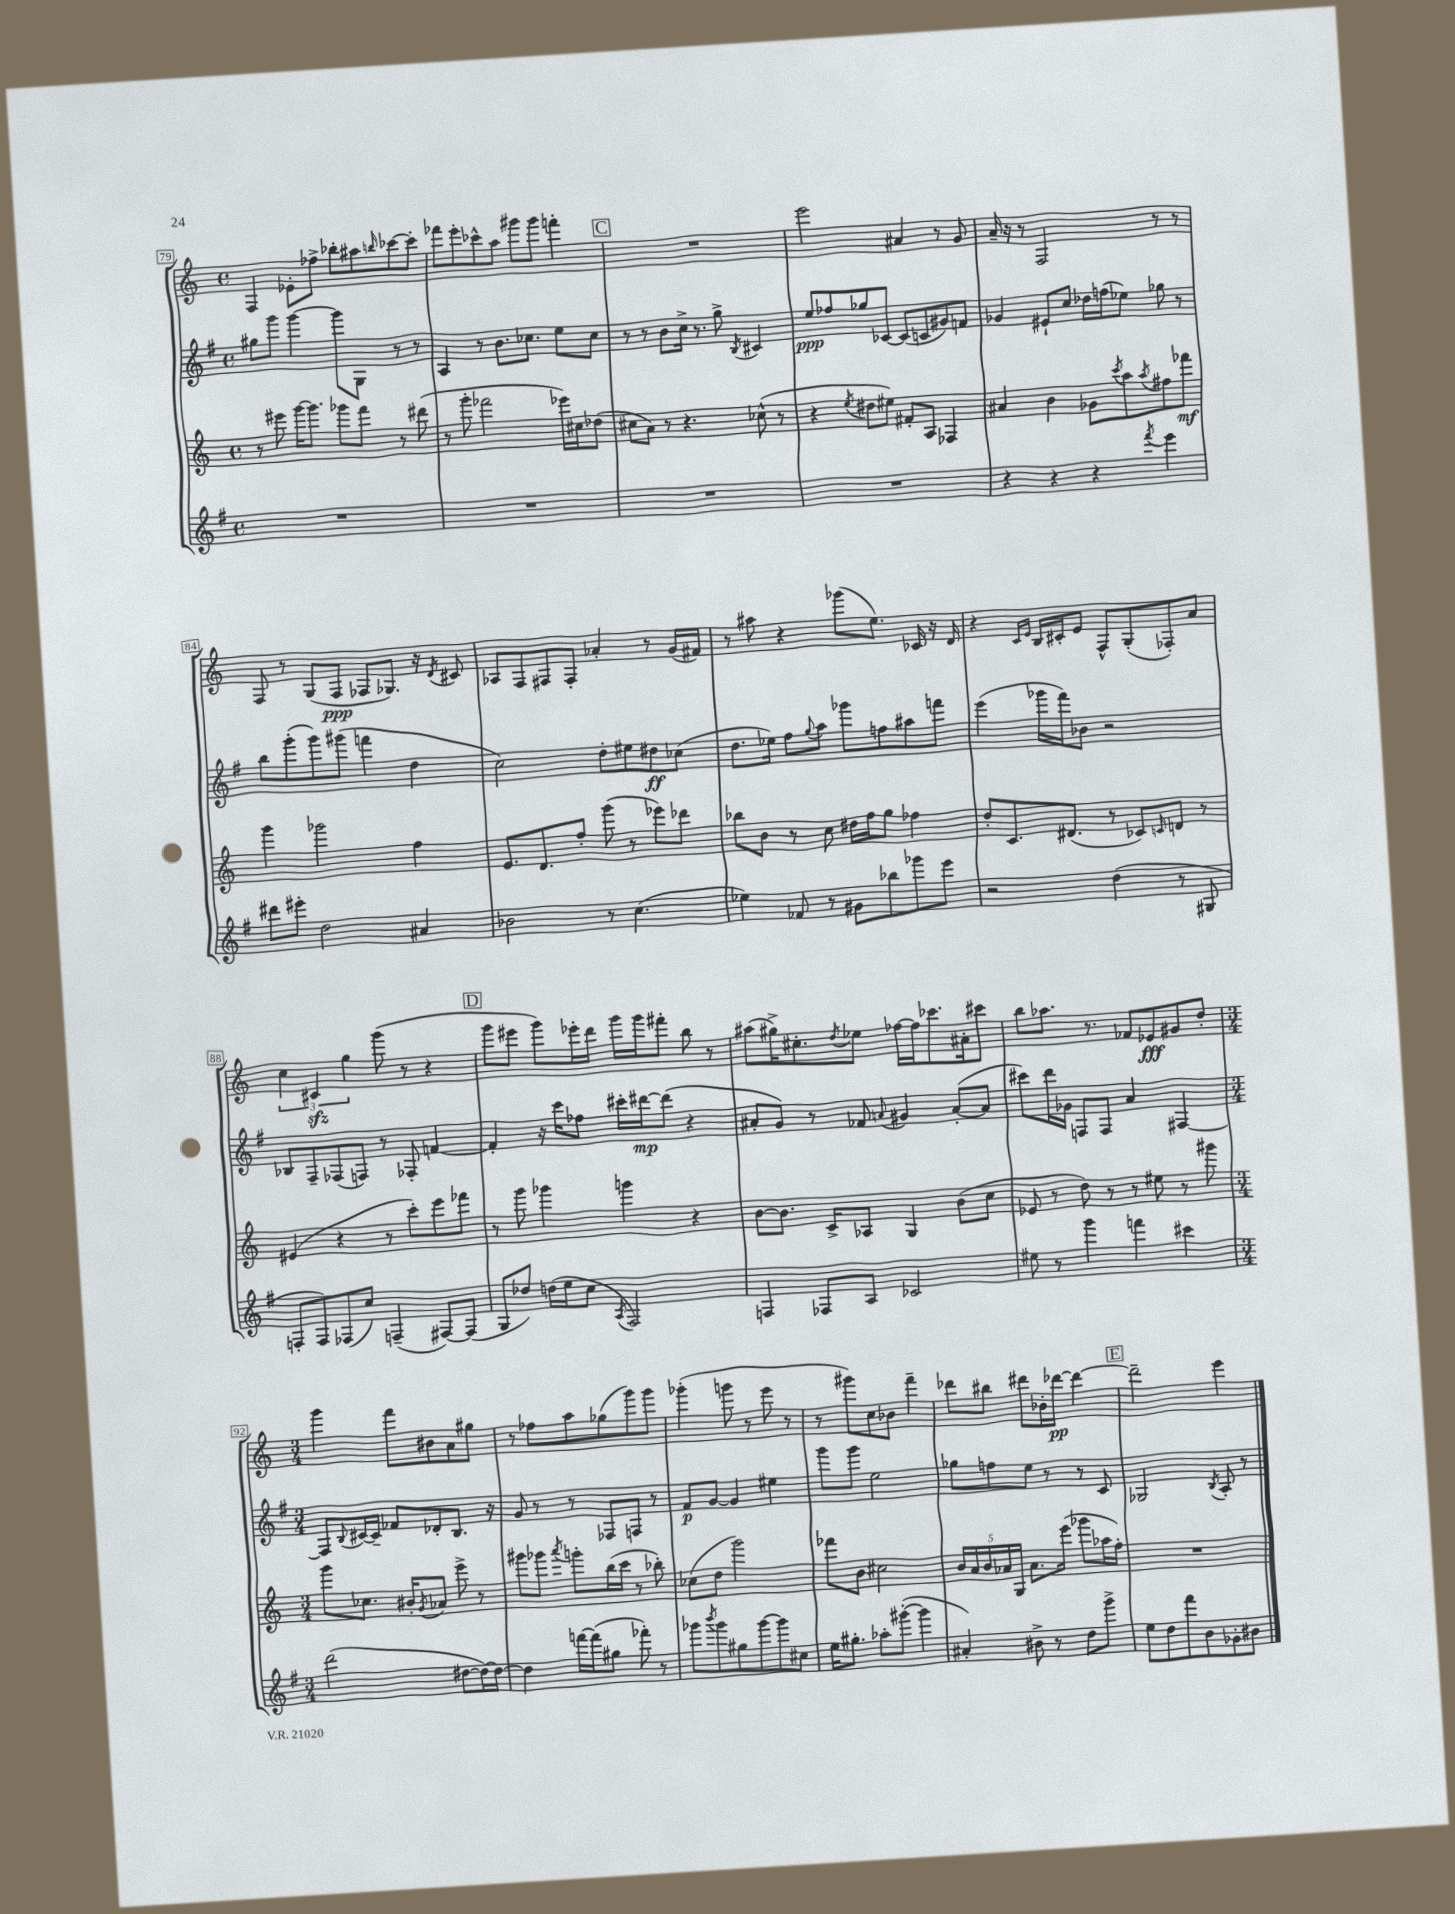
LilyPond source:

<<
\new StaffGroup <<
\new Staff = "s0" {
    \clef treble \key c \major \defaultTimeSignature \time 4/4
    f4 ees'8-. fes''8-> bes''8-. ais''8 \grace { b''16 } ces'''8~ ces'''8-. |
    fes'''8 e'''8-. ces'''8-^ a''8 gis'''8 gis'''8 f'''4-. |
    \mark \markup { \box "C" } R1 |
    e'''2 ais'4 r8 g'8 |
    a'16-- r16 r8 f2 r8 r8 |
    f8 r8 g8( f8\ppp fes8 ges8.) r16 \acciaccatura { d'8 } cis'8 |
    aes8 f8 fis8 fis8-. aes'4-. r8 g'16( fis'16) |
    r8 ais''8 r4 ges'''8( e''8.) ces'16 r16 d'16 |
    r4 \grace { c'16 e'16 } b16 cis'16-. e'8 f8-^ g8-.( fes8-.) a'8 |
    \tuplet 3/2 { c''4 cis'4\sfz g''4 } g'''8( r8 r4 |
    \mark \markup { \box "D" } g'''8 eis'''8 g'''8) ees'''16-. d'''16 g'''16 g'''16 fis'''8-. b''8 r8 |
    ais''8( gis''16->) cis''8.-. \acciaccatura { d''8 } ees''8 fes''16~ fes''16 ces'''8. ais'16-. cis'''8 |
    b''8 aes''8. r8. fes'8 ees'8\fff gis'8 d''8-. |
    \numericTimeSignature \time 3/4 g'''4 f'''8 bis'8 a'8 gis''8 |
    r8 fes''8 a''8 ges''8( g'''8) g'''8 |
    ges'''4-.( g'''8 r8 e'''8 r8 |
    r8 gis'''8) c''8 bes'8 f'''4-- |
    des'''8 bis''8 dis'''8 bes'16-. des'''16~\pp des'''4~ |
    \mark \markup { \box "E" } des'''2-- e'''4 \bar "|." |
}
\new Staff = "s1" {
    \clef treble \key g \major \defaultTimeSignature \time 4/4
    gis''8 g'''8 g'''4~ g'''8 g8 r8 r8 |
    a4 r8 b'8. ces''8. e''8 ces''8 |
    \mark \markup { \box "C" } r8 r8 b'8 c''16-> r8. g''8-> \acciaccatura { b8 } cis'4 |
    e''8\ppp fes''8 ges''8 ces'8~ ces'8( c'8 gis'8) f'8 |
    ges'4 eis'8-! c''8 des''16 f''16( ees''8) ges''8 r8 |
    b''8 g'''8-.( g'''8) gis'''8( f'''4 d''4 |
    c''2) d''8-. eis''8 dis''8\ff ces''8( |
    d''8. ees''16) fis''8 \appoggiatura { g''8 } a''8 ges'''8 f''8 ais''8 f'''8 |
    e'''4( ges'''16 fis'''16) bes'8 r2 |
    bes8 fis8-- fes8( f8) r8 fes8-. f'4~ |
    \mark \markup { \box "D" } f'4-. r16 c'''16 fes''8 cis'''16-. dis'''16~\mp dis'''8( r4 |
    ais'8-. g'8) r8 fes'8 \appoggiatura { a'8 } gis'4 a'8~-.( a'8 |
    cis'''8) d'''16 ges'16 f8 f8 a'4 fis4~ |
    \numericTimeSignature \time 3/4 fis8 \appoggiatura { b8 } cis'16~ cis'16-- fes'8 des'8-. b8. r16 |
    g'8 r8 r8 fes8 f8 r8 |
    fis'8\p g'8~ g'4 eis''4 |
    g'''8 g'''8 e''2 |
    ges''8 f''8 e''8 r8 r8 c'8 |
    \mark \markup { \box "E" } ges2 \acciaccatura { b8 } a8-. r8 \bar "|." |
}
\new Staff = "s2" {
    \clef treble \key c \major \defaultTimeSignature \time 4/4
    r8 eis'''8 g'''16~ g'''8. ges'''8 f'''8 r8 dis'''8( |
    r8 g'''8-. fes'''2 ees'''16) cis''16 des''8( |
    \mark \markup { \box "C" } cis''8 a'8) r8 r4. ces''8-^( r8 |
    r4 \acciaccatura { e''8 } dis''8 eis''8) fis'8-. a8 fes4 |
    ais'4 b'4 ges'8 \acciaccatura { c'''8 } a''8 \acciaccatura { a''8 } fis''8 fes'''8\mf |
    g'''4 ges'''2 f''4 |
    e'8. d'8. f''8-. g'''8( r8 ees'''8) des'''8 |
    bes''8 b'8 r8 c''8 dis''16 f''16 g''8 fes''4 |
    d''8-. c'8. dis'8.( r8 ces'8) \grace { c'16 } d'8 r8 |
    eis'4( r4 r8 c'''8-.) e'''8 fes'''8 |
    \mark \markup { \box "D" } r8 g'''8 ges'''4 g'''4 r4 |
    b'8~ b'8. c'16-> aes8 g4 b'8( c''8 |
    ees'8 r8 d''8) r8 r8 eis''8 r8 gis'''8 |
    \numericTimeSignature \time 3/4 g'''8 ces''8. bis'16-. \acciaccatura { g'8 } aes'8 e'''8-> r8 |
    gis'''8 ges'''8 \acciaccatura { a'''8 } g'''8-. b''16( c'''16 r8 bes''8-.) |
    ces''8( d''8 g'''2) |
    fes'''8 b'8 cis''2 |
    \tuplet 5/4 { b'16 a'16 b'16 aes'16 g16 } aes'8. e'''16( ges'''8 aes''16 f''16-.) |
    \mark \markup { \box "E" } R2. \bar "|." |
}
\new Staff = "s3" {
    \clef treble \key g \major \defaultTimeSignature \time 4/4
    R1 |
    R1 |
    \mark \markup { \box "C" } R1 |
    R1 |
    r4 r4 r4 \acciaccatura { fis'''8 } e'''4 |
    dis'''8 eis'''8-. d''2 ais'4 |
    bes'2 r8 c''4.( |
    ees''4) fes'8 r8 gis'8 bes''8 ges'''8 e'''8 |
    r2 d''4( r8 gis8 |
    f8-. f8) fes8( c''8) f4--( fis8~) fis8( |
    \mark \markup { \box "D" } g8 des''8) d''16( e''16 c''8 \acciaccatura { a8 } fis2) |
    f4 fes8 a8 ces'2 |
    eis''8 r8 g'''4 f'''4 cis'''4 |
    \numericTimeSignature \time 3/4 d'''2( dis''8~ dis''16~) dis''16~ |
    dis''4 f'''16~ f'''16( gis''8 fes'''8-.) r8 |
    ges'''8 \acciaccatura { b'''8 } ges'''8 gis''8 ges'''8~ ges'''8 cis''8 |
    e''16 gis''8.-. aes''8-. gis'''8~-.( gis'''4 |
    ais'4-.) bis'8-> r8 d''8 g'''8-> |
    \mark \markup { \box "E" } e''8 d''8 fis'''8 b'8 ges'8-. bis'8 \bar "|." |
}
>>
>>
\layout { \context { \Score currentBarNumber = #79 \override BarNumber.stencil = #(make-stencil-boxer 0.1 0.3 ly:text-interface::print) } }
